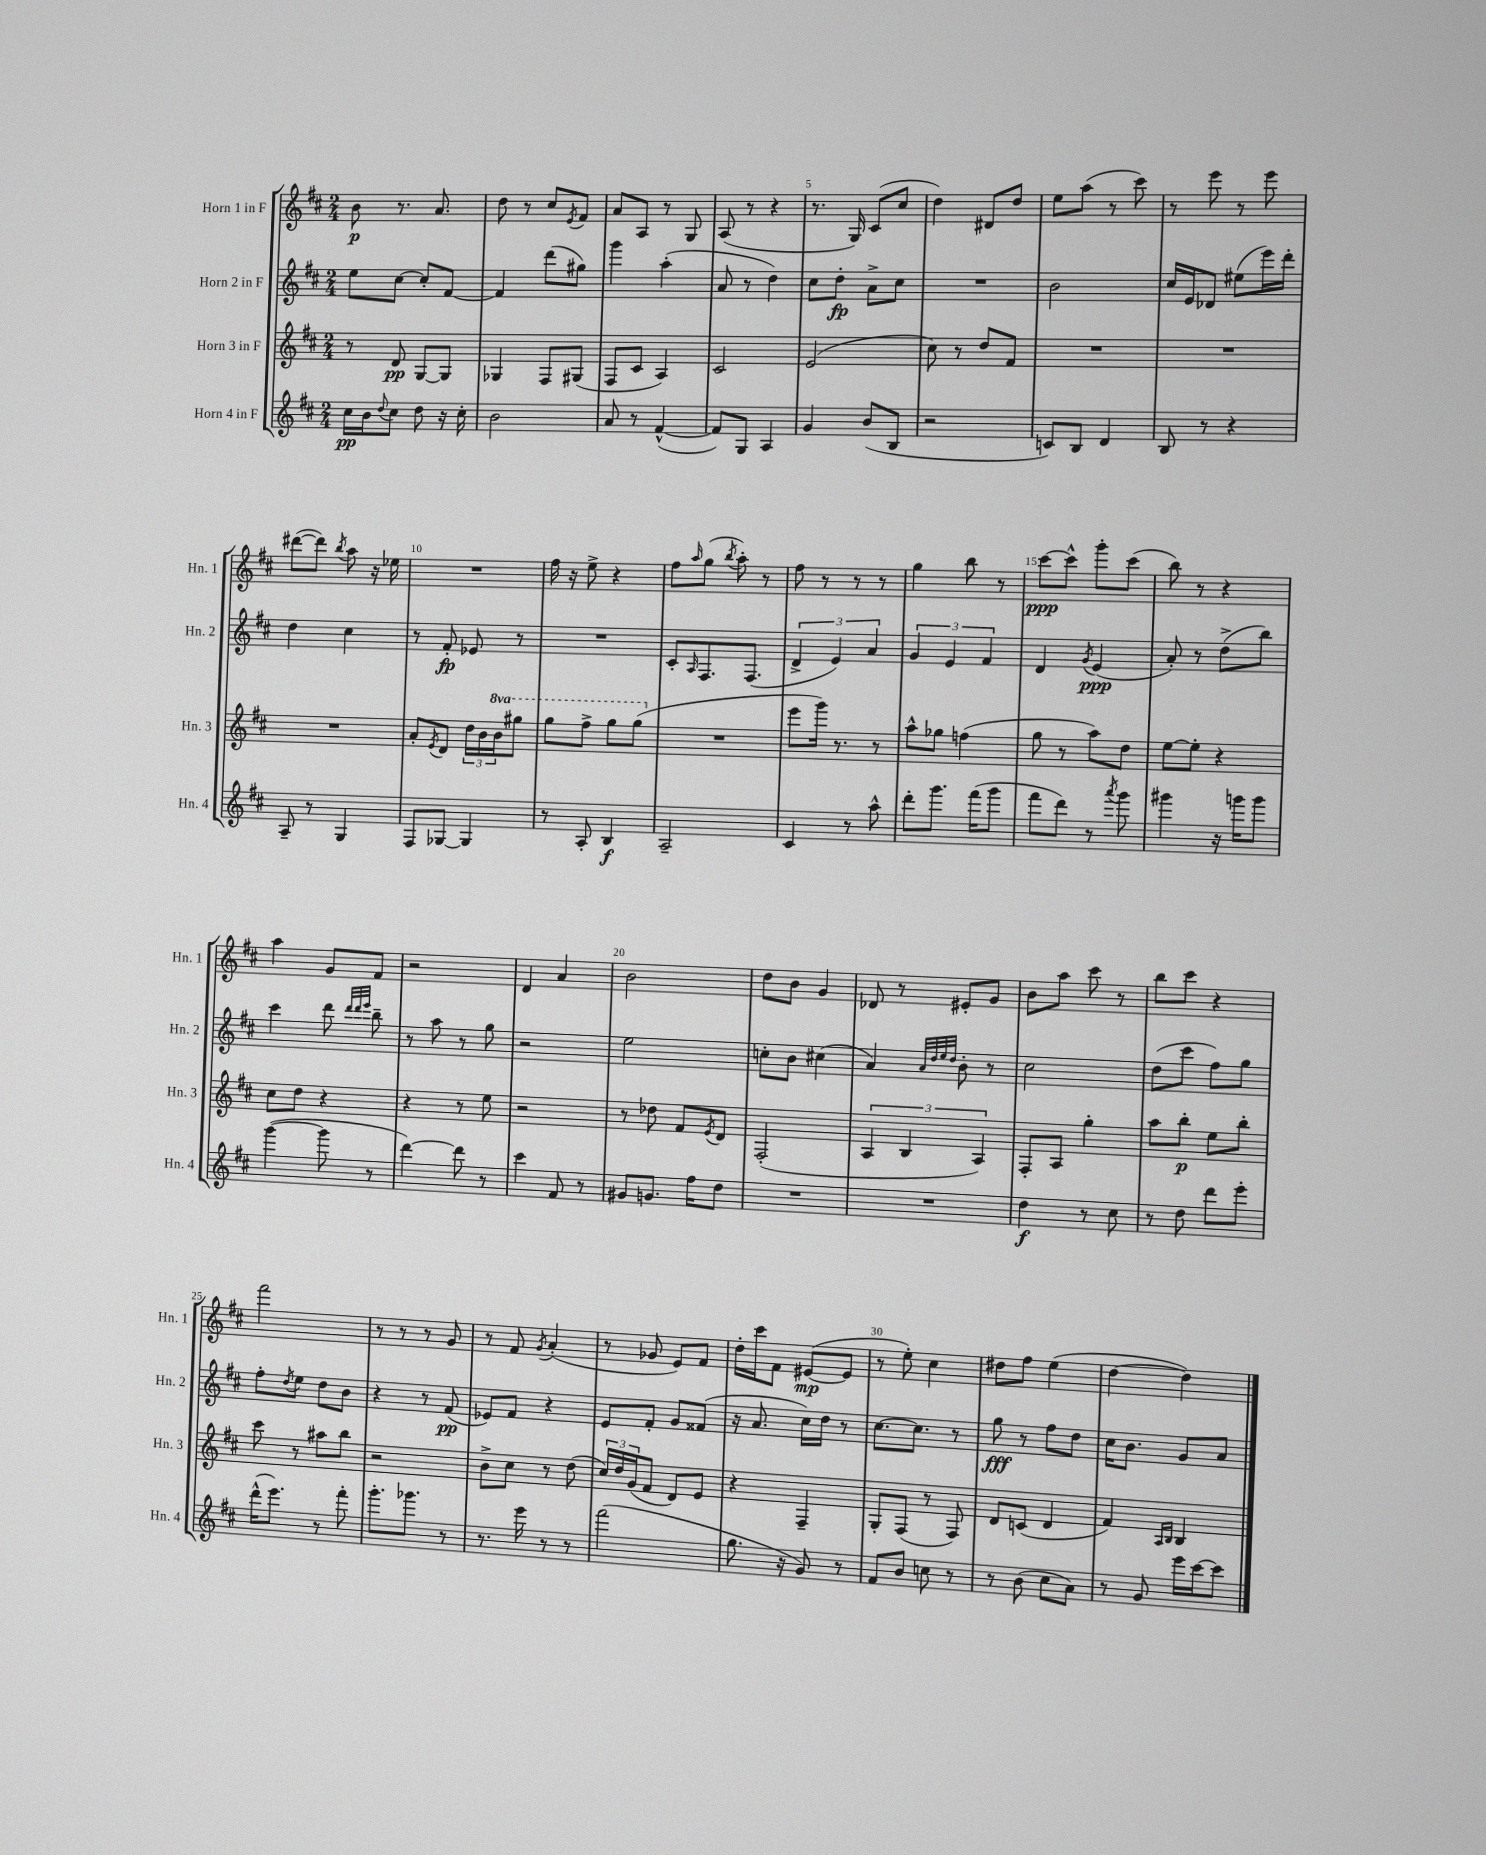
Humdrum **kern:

**kern	**kern	**kern	**kern
*staff4	*staff3	*staff2	*staff1
*clefG2	*clefG2	*clefG2	*clefG2
*k[f#c#]	*k[f#c#]	*k[f#c#]	*k[f#c#]
*M2/4	*M2/4	*M2/4	*M2/4
16cc#	8r	8ee	8b
16b	.	.	.
8qqdd	.	.	.
8cc#	8d	[8cc#	8.r
8dd	[8G	8cc#']	.
.	.	.	8.a
16r	8G]	[8f#	.
16cc#'	.	.	.
=	=	=	=
2b	4G-	4f#]	8dd
.	.	.	8r
.	8F#	(8ddd	8cc#
.	.	.	8qe
.	(8G#	8gg#)	8f#
=	=	=	=
8a	8F#	4ggg	8a
8r	8c#	.	8A
([4f#^^	4A)	(4aa'	8r
.	.	.	8G
=	=	=	=
8f#])	2c#	8a	(8A
8G	.	8r	8r
4A	.	4dd)	4r
=	=	=	=
4g	(2e	8cc#	8.r
.	.	8dd'	.
.	.	.	16G)
(8b	.	8a^	(8c#
8B	.	8cc#	8cc#
=	=	=	=
2r	8cc#)	2r	4dd)
.	8r	.	.
.	8dd	.	8d#
.	8f#	.	8dd
=	=	=	=
8c)	2r	2b	8ee
8B	.	.	(8aa
4d	.	.	8r
.	.	.	8ccc#)
=	=	=	=
8B	2r	16cc#	8r
.	.	16e	.
8r	.	8d-	8eee
4r	.	(8ee#	8r
.	.	16eee)	8eee
.	.	16ddd'	.
=	=	=	=
8A~	2r	4dd	([8ddd#
8r	.	.	8ddd#])
.	.	.	8qbb
4G	.	4cc#	8aa
.	.	.	16r
.	.	.	16ee-
=	=	=	=
8F#	8a'	8r	2r
.	8qe	.	.
[8G-	8d	8f#'	.
4G-]	24dd	8e-	.
.	24b	.	.
.	24bb	.	.
.	8ggg#	8r	.
=	=	=	=
8r	8ggg	2r	16ff#
.	.	.	16r
8A'	8fff#^	.	8ee^
4B	8ggg	.	4r
.	(8ggg	.	.
=	=	=	=
2A~	2r	8c#'	8ff#
.	.	16qqA	16qqaa
.	.	8.F#	(8gg
.	.	.	8qbb
.	.	.	8aa')
.	.	(8.F#	.
.	.	.	8r
=	=	=	=
4c#	8eee	6d^	8ff#
.	16ggg)	.	8r
.	.	6e)	.
.	8.r	.	.
8r	.	.	8r
.	.	6a	.
8aa^^	8r	.	8r
=	=	=	=
8ddd'	8aa^^	6g	4gg
8.ggg	8gg-	.	.
.	.	6e	.
.	(4ff	.	8bb
(16fff#	.	.	.
.	.	6f#	.
8ggg	.	.	8r
=	=	=	=
8fff#	8gg	4d	[8ccc#
8ddd)	8r	.	8ccc#^^]
.	.	8qg	.
8r	8aa)	(4e	8ggg'
8qaaa	.	.	.
8ggg	8dd	.	(8ccc#
=	=	=	=
4ggg#	[8ee	8a')	8bb)
.	8ee']	8r	8r
16r	4r	(8dd^	4r
16ggg	.	.	.
8ggg	.	8bb)	.
=	=	=	=
([4ggg	8cc#	4ccc#	4aa
.	8dd	.	.
8ggg]	4r	8ddd	8g
.	.	32qqddd	.
.	.	32qqddd	.
.	.	32qqeee	.
8r	.	8bb~	8f#
=	=	=	=
[4ddd)	4r	8r	2r
.	.	8aa	.
8ddd]	8r	8r	.
8r	8ee	8gg	.
=	=	=	=
4ccc#	2r	2r	4d
8f#	.	.	4a
8r	.	.	.
=	=	=	=
8g#	8r	2ee	2b
8.g	8dd-	.	.
.	8f#	.	.
16ff#	.	.	.
.	8qe	.	.
8dd	8d	.	.
=	=	=	=
2r	(2F#'	8cc'	8dd
.	.	8b	8b
.	.	(4cc#	4g
=	=	=	=
2r	6A	4a)	8d-
.	.	.	8r
.	6B	.	.
.	.	32qqa	.
.	.	32qqdd	.
.	.	32qqee	.
.	.	32qqdd	.
.	.	8b'	8e#'
.	6A)	.	.
.	.	8r	8g
=	=	=	=
4dd	8F#'	2cc#	8b
.	8A	.	8aa
8r	4gg'	.	8ccc#
8cc#	.	.	8r
=	=	=	=
8r	8aa	(8dd	8bb
8dd	8bb'	8ccc#	8ccc#
8ddd	8ee	8ff#)	4r
8eee'	8bb'	8gg	.
=	=	=	=
(16ddd^^	8ccc#	8ff#'	2fff#
8.eee)	.	.	.
.	.	8qdd	.
.	8r	8ee	.
8r	8aa#	8dd	.
8fff#'	8bb	8b	.
=	=	=	=
8.ggg'	2r	4r	8r
.	.	.	8r
8.ggg-	.	.	.
.	.	8r	8r
8r	.	(8f#	8g
=	=	=	=
8.r	8b^	8e-)	8r
.	8cc#	8f#	8f#
16eee	.	.	.
.	.	.	8qg
8r	8r	4r	(4a'
8r	(8dd	.	.
=	=	=	=
(2fff#	24cc#)	8e	8r
.	24dd	.	.
.	(24g	.	.
.	8f#	8f#'	8g-
.	8d)	8g	8e)
.	8e	(8f##	8f#
=	=	=	=
8.gg	4r	16r	16dd'
.	.	8.a	16ccc#
.	.	.	8f#
16r	.	.	.
8g)	4F#~	16cc#)	([8e#
.	.	16dd	.
8r	.	8r	8e#]
=	=	=	=
8f#	8G'	[8.cc#	8r
8b	(8F#	.	8ee')
.	.	8.cc#]	.
8cc	8r	.	4cc#
8r	8F#)	8r	.
=	=	=	=
8r	8d	8gg	8dd#
(8b	(8c	8r	8ff#
8cc#	4d	8ff#	(4ee
8a)	.	8dd	.
=	=	=	=
8r	4f#)	16cc#	[4dd
.	.	8.b	.
8g	.	.	.
.	16qqA	.	.
.	16qqB	.	.
16eee	4B	8g	4dd])
[16ccc#	.	.	.
8ccc#]	.	8a	.
==	==	==	==
*-	*-	*-	*-
